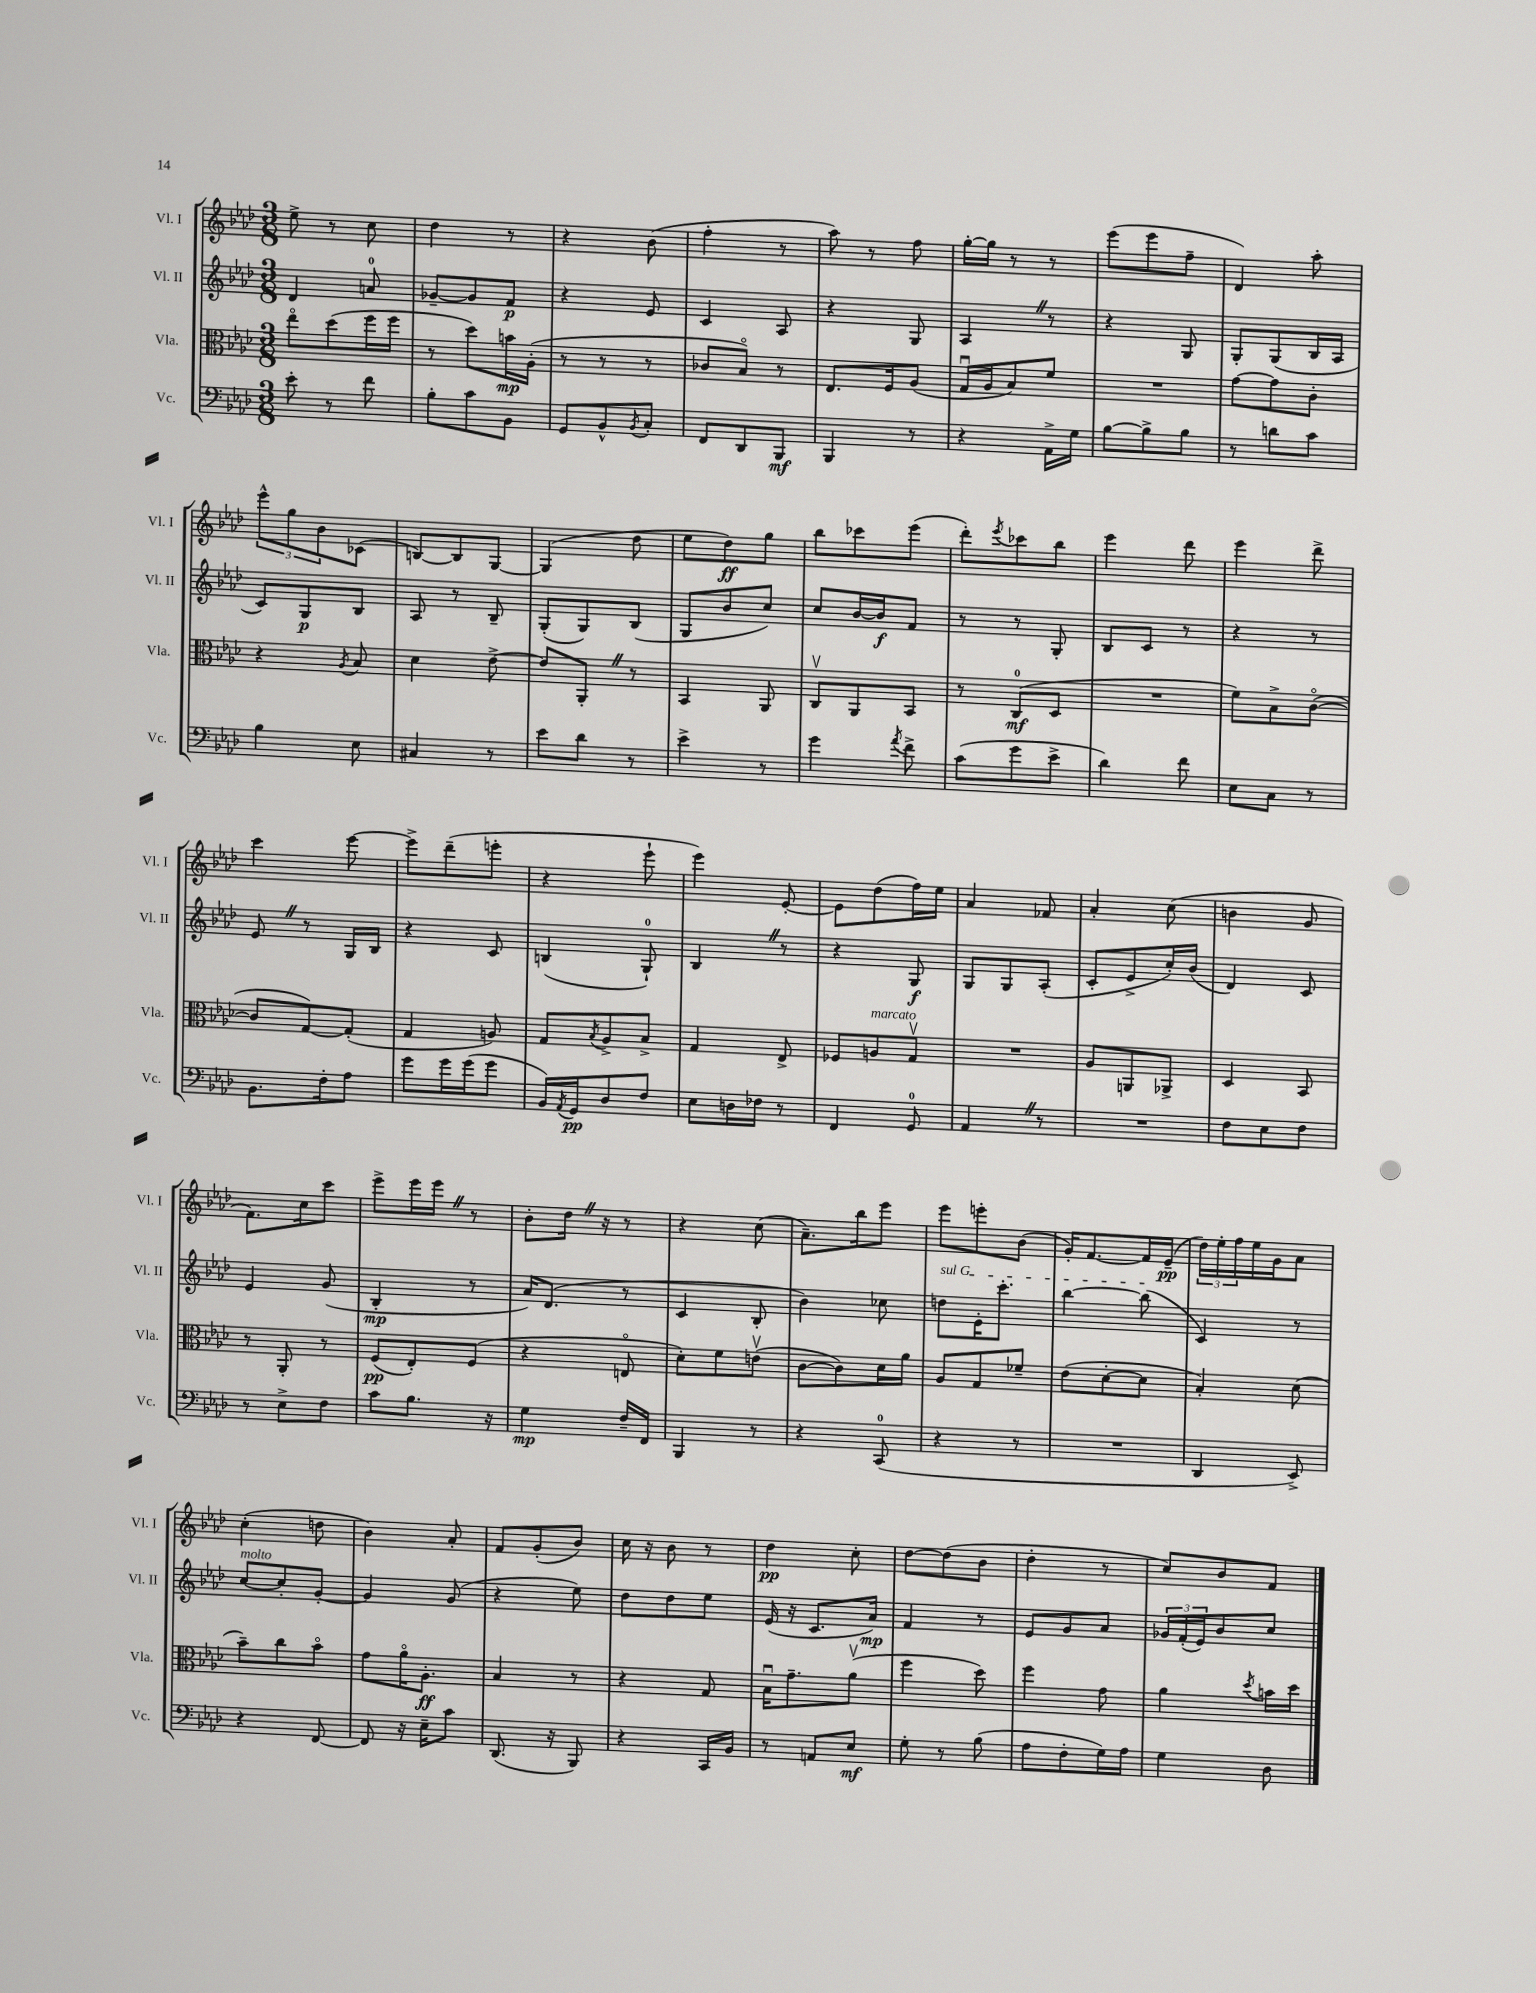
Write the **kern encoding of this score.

**kern	**kern	**kern	**kern
*staff4	*staff3	*staff2	*staff1
*clefF4	*clefC3	*clefG2	*clefG2
*k[b-e-a-d-]	*k[b-e-a-d-]	*k[b-e-a-d-]	*k[b-e-a-d-]
*M3/8	*M3/8	*M3/8	*M3/8
8e-'	8ee-o	4d-	8ee-^
8r	(8dd-	.	8r
8f	16ff	8a	8cc
.	16ff	.	.
=	=	=	=
8B-'	8r	[8g-~	4dd-
8c	8dd-)	8g-]	.
8BB-	16b	8f	8r
.	(16A-'	.	.
=	=	=	=
8GG	8r	4r	4r
8BB-^^	8r	.	.
8qBB-	.	.	.
8C'	8r	8e-	(8b-
=	=	=	=
8FF	8c-	4c	4ff'
8DD-	8B-o)	.	.
8BBB-	8r	8A-	8r
=	=	=	=
4BBB-	8.E-	4r	8aa-)
.	.	.	8r
.	16F	.	.
8r	(8A-	8G	8ff
=	=	=	=
4r	16Gu	4A-	[16gg'
.	16A-	.	16gg]
.	8B-)	.	8r
16AA-^	8f	8r	8r
16G	.	.	.
=	=	=	=
[8B-	4.r	4r	(8eee-
8B-^]	.	.	8eee-
8B-	.	8G	8ff~
=	=	=	=
8r	[8g	8G'	4d-)
8d	8g]	(8G	.
8c	8c'	16B-	8aa-'
.	.	16A-	.
=	=	=	=
4B-	4r	8c)	12eee-^^
.	.	.	12gg
.	.	8G	.
.	.	.	12b-
.	8qA-	.	.
8E-	8B-	8B-	(8c-
=	=	=	=
4C#	4d-	8A-	[8B)
.	.	8r	8B]
8r	[8e-^	8B-~	[8G
=	=	=	=
8e-	8e-]	(8G'	(4G]
8d-	8AA-'	8G)	.
8r	8r	(8B-	8dd-
=	=	=	=
4e-^	4BB-	8G	8ee-
.	.	8b-	8dd-)
8r	8AA-	8cc)	8gg
=	=	=	=
4g	8Cv	8cc	8bb-
.	8AA-	[16b-	8ccc-
.	.	16b-]	.
8qa-	.	.	.
8f^	8BB-	8f	(8eee-
=	=	=	=
(8c	8r	8r	8ddd-')
.	.	.	8qeee-
8g	(8C	8r	8ccc-
8e-^	8D-	8G'	8bb-
=	=	=	=
4d-)	4.r	8B-	4eee-
.	.	8c	.
8f	.	8r	8ddd-
=	=	=	=
8E-	8f)	4r	4eee-
8C	8B-^	.	.
8r	([8co	8r	8ddd-^
=	=	=	=
8.BB-	8c]	8e-	4ccc
.	[8G)	8r	.
16F'	.	.	.
8A-	(8G']	16G	[8eee-
.	.	16B-	.
=	=	=	=
8g	4G	4r	8eee-^]
16g	.	.	(8ddd-~
(16g	.	.	.
8g	8A)	8c	8eee'
=	=	=	=
16BB-)	8G	(4B	4r
8qAA-	.	.	.
16GG	.	.	.
.	8qB-	.	.
8D-	8A-^	.	.
8F	8B-^	8G`)	8eee-`
=	=	=	=
8E-	4G	4B-	4eee-)
16D	.	.	.
16F-	.	.	.
8r	8E-^	8r	[8e-'
=	=	=	=
4FF	8F-	4r	8e-]
.	8A	.	(8dd-
8GG	8Gv	8G	16ff)
.	.	.	16ee-
=	=	=	=
4AA-	4.r	8G	4a-
.	.	8G	.
8r	.	(8A-'	8f-
=	=	=	=
4.r	8A-	8c'	4a-'
.	8AA	8e-^	.
.	8AA-^	16cc')	(8cc
.	.	(16b-	.
=	=	=	=
8F	4D-	4d-)	4b
8E-	.	.	.
8F	8BB-	8c	8g
=	=	=	=
8r	8r	4e-	8.f)
8E-^	8AA-'	.	.
.	.	.	16cc
8F	8r	(8g	8ccc
=	=	=	=
8c	(8F	4B-'	8eee-^
8.B-	8E-')	.	16eee-
.	.	.	16eee-
.	(8F	8r	8r
16r	.	.	.
=	=	=	=
4G	4r	16a-)	8b-'
.	.	(8.d-	.
.	.	.	16dd-
.	.	.	16r
16F~	8Eo	8r	8r
16FF	.	.	.
=	=	=	=
4BBB-	8d-')	4c	4r
.	8f	.	.
8r	(8ev	8B-'	(8cc
=	=	=	=
4r	[8c	4b-)	8.a-~)
.	8c])	.	.
.	.	.	16bb-
(8CC	16d-	8cc-	8eee-
.	16a-	.	.
=	=	=	=
4r	8A-	8dd	8eee-
.	8G	16e-'	8eee'
.	.	8.ccc'	.
8r	8f-~	.	(8b-
=	=	=	=
4.r	(8e-	[4bb-	16g')
.	.	.	[8.f
.	[8d-'	.	.
.	8d-]	(8bb-]	16f]
.	.	.	(16e-~
=	=	=	=
4DD-	4B-')	4c)	24dd-)
.	.	.	24ee-'
.	.	.	24ff
.	.	.	16ee-
.	.	.	16g
8EE-^)	(8d-	8r	8a-
=	=	=	=
4r	8b-~)	[8cc	(4cc'
.	8cc	8cc']	.
[8FF	8b-o	[8g'	8dd
=	=	=	=
8FF]	8g	4g]	4b-)
16r	16a-o	.	.
16E-~	8.A-'	.	.
8c	.	(8g	8a-'
=	=	=	=
(8.DD-	4B-	4r	8f
.	.	.	(8g'
16r	.	.	.
8BBB-)	8r	8ee-)	8b-)
=	=	=	=
4r	4r	8dd-	16cc
.	.	.	16r
.	.	8dd-	8b-
16CC	8G	8ee-	8r
16BB-	.	.	.
=	=	=	=
8r	16B-u	(16e-	4dd-
.	8.g~	16r	.
8AA	.	8.c	.
8E-	(8a-v	.	8cc'
.	.	16a-)	.
=	=	=	=
8G'	4ff	4f	[8dd-
8r	.	.	(8dd-]
(8B-	8dd-)	8r	8b-
=	=	=	=
8A-	4ff	8e-	4dd-'
8F'	.	8g	.
16G)	8g	8a-	8r
16A-	.	.	.
=	=	=	=
4G	4a-	24g-	8cc)
.	.	(24f'	.
.	.	24e-)	.
.	.	8b-	8b-
.	8qdd-	.	.
8D-	16b	8cc	8f
.	16dd-	.	.
==	==	==	==
*-	*-	*-	*-
